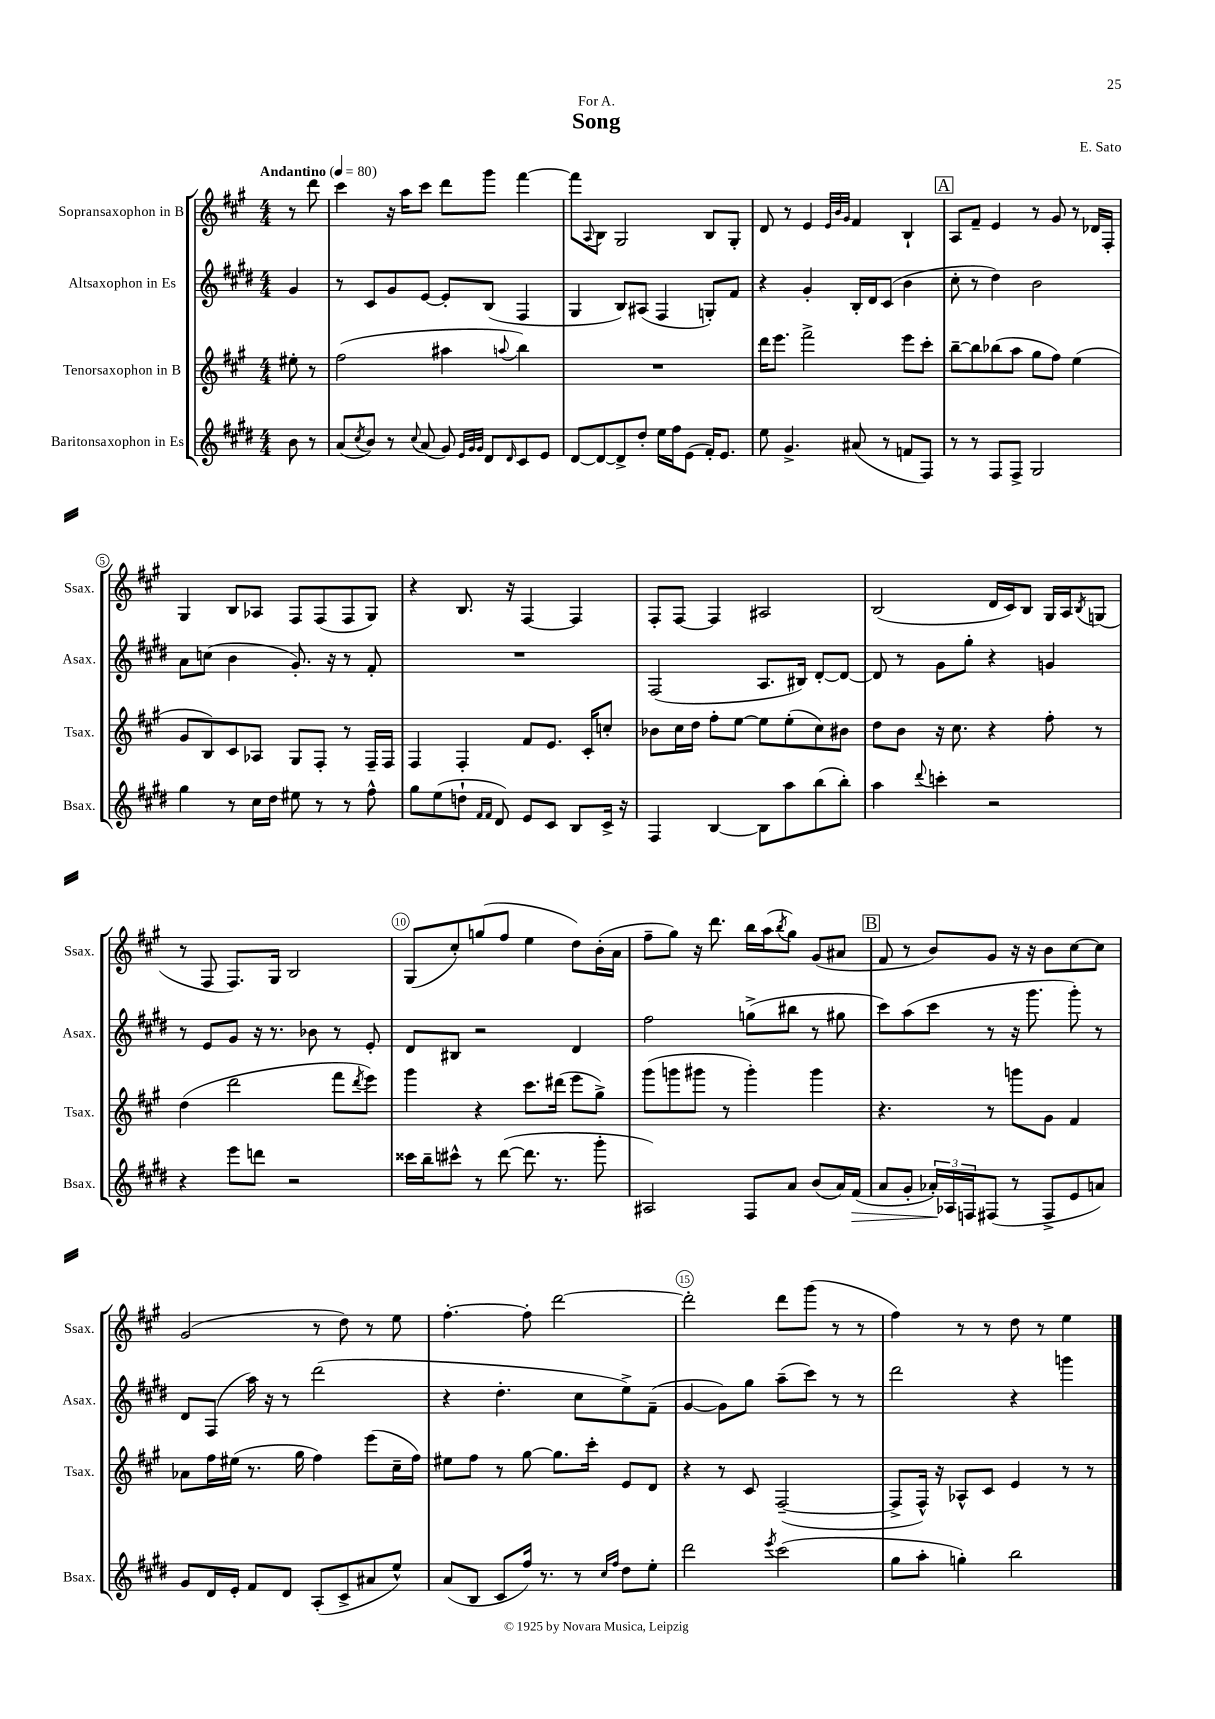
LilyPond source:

\header { title = "Song" composer = "E. Sato" dedication = "For A." }
<<
\new StaffGroup <<
\new Staff = "s0" \with { instrumentName = "Sopransaxophon in B" shortInstrumentName = "Ssax." } {
    \clef treble \key a \major \numericTimeSignature \time 4/4 \partial 4 \tempo "Andantino" 4 = 80
    r8 d'''8 |
    cis'''4 r16 a''16 cis'''8 d'''8 gis'''8 fis'''4~ |
    fis'''8 \appoggiatura { a8 } b8 gis2 b8 gis8-. |
    d'8 r8 e'4 \grace { e'32 b'32 gis'32 } fis'4 b4-! |
    \mark \markup { \box "A" } a8 fis'8-- e'4 r8 gis'8 r8 des'16 fis16-. |
    gis4 b8 aes8 fis8 fis8( fis8 gis8) |
    r4 b8. r16 fis4~ fis4 |
    fis8-. fis8~ fis4 ais2 |
    b2( d'16 cis'16) b8 gis16 a16 \acciaccatura { b8 } g8( |
    r8 fis8 fis8.) gis16 b2 |
    gis8( cis''8-.) g''8( fis''8 e''4 d''8) b'16-.( a'16 |
    fis''8-- gis''8) r16 d'''8. b''16 a''16( \acciaccatura { b''8 } gis''8) gis'8( ais'8 |
    \mark \markup { \box "B" } fis'8 r8 b'8) gis'8 r16 r16 b'8 cis''8~ cis''8 |
    gis'2( r8 d''8) r8 e''8 |
    fis''4.~-. fis''8-. d'''2~ |
    d'''2-. d'''8 gis'''8( r8 r8 |
    fis''4) r8 r8 d''8 r8 e''4 \bar "|." |
}
\new Staff = "s1" \with { instrumentName = "Altsaxophon in Es" shortInstrumentName = "Asax." } {
    \clef treble \key e \major \numericTimeSignature \time 4/4 \partial 4
    gis'4 |
    r8 cis'8 gis'8 e'8~ e'8-. b8( fis4 |
    gis4 b8) ais8( fis4 g8-.) fis'8 |
    r4 gis'4-. b16-. dis'16 cis'8( b'4 |
    \mark \markup { \box "A" } cis''8-. r8 dis''4) b'2 |
    a'8 c''8( b'4 gis'8.-.) r16 r8 fis'8-. |
    R1 |
    fis2( a8. bis16) dis'8~-. dis'8~ |
    dis'8 r8 gis'8 gis''8-. r4 g'4 |
    r8 e'8 gis'8 r16 r8. bes'8 r8 e'8-. |
    dis'8 bis8 r2 dis'4 |
    fis''2 g''8->( bis''8 r8 gis''8 |
    \mark \markup { \box "B" } cis'''8) a''8( cis'''8 r8 r16 gis'''8. gis'''8-.) r8 |
    dis'8 fis8( a''16) r16 r8 dis'''2( |
    r4 dis''4.-. cis''8 e''8->) fis'8--( |
    gis'4~ gis'8) gis''8 a''8--( cis'''8) r8 r8 |
    dis'''2 r4 g'''4 \bar "|." |
}
\new Staff = "s2" \with { instrumentName = "Tenorsaxophon in B" shortInstrumentName = "Tsax." } {
    \clef treble \key a \major \numericTimeSignature \time 4/4 \partial 4
    eis''8-. r8 |
    fis''2( ais''4 \appoggiatura { a''8 } b''4) |
    R1 |
    d'''16 e'''8. fis'''2-> e'''8 cis'''8-. |
    \mark \markup { \box "A" } b''8~-- b''8 bes''8( a''8 gis''8 fis''8) e''4( |
    gis'8 b8) cis'8 aes8 gis8 fis8-. r8 fis16-- fis16 |
    fis4 fis4-. fis'8 e'8. cis'16-. c''8-. |
    bes'8 cis''16 d''16 fis''8-. e''8~ e''8 e''8-.( cis''8) bis'8 |
    d''8 b'8 r16 cis''8. r4 fis''8-. r8 |
    d''4( d'''2 fis'''8 \acciaccatura { d'''8 } e'''8) |
    gis'''4 r4 cis'''8. dis'''16( e'''8 gis''8->) |
    gis'''8( g'''8 gis'''8 r8 gis'''4-.) gis'''4 |
    \mark \markup { \box "B" } r4. r8 g'''8 gis'8 fis'4 |
    aes'8 fis''16 eis''16( r8. gis''16 fis''4) e'''8( cis''16-- fis''16) |
    eis''8 fis''8 r8 gis''8~ gis''8. cis'''16-. e'8 d'8 |
    r4 r8 cis'8 fis2~--( |
    fis8-> fis16-^) r16 aes8-^ cis'8 e'4 r8 r8 \bar "|." |
}
\new Staff = "s3" \with { instrumentName = "Baritonsaxophon in Es" shortInstrumentName = "Bsax." } {
    \clef treble \key e \major \numericTimeSignature \time 4/4 \partial 4
    b'8 r8 |
    a'8( \acciaccatura { cis''8 } b'8) r8 \appoggiatura { cis''8 } a'8( gis'8) \grace { e'32 gis'32 gis'32 } dis'8 \grace { dis'16 } cis'8 e'8 |
    dis'8~ dis'8~ dis'8-> dis''8-. e''16 fis''16 e'8( fis'16-.) e'8. |
    e''8 gis'4.-> ais'8( r8 f'8 fis8) |
    \mark \markup { \box "A" } r8 r8 fis8 fis8-> gis2 |
    gis''4 r8 cis''16 dis''16 eis''8 r8 r8 fis''8-^ |
    gis''8 e''8( d''8-! \grace { fis'16 fis'16 } dis'8) e'8 cis'8 b8 cis'16-> r16 |
    fis4 b4~ b8 a''8 b''8( b''8-.) |
    a''4 \appoggiatura { dis'''8 } c'''4-. r2 |
    r4 e'''8 d'''8 r2 |
    cisis'''16 b''16-- cis'''8-^ r8 dis'''8~( dis'''8. r8. gis'''8-. |
    ais2) fis8 a'8 b'8( a'16) fis'16\>( |
    \mark \markup { \box "B" } a'8 gis'8-. \tuplet 3/2 { aes'16-.\!) aes16 f16 } fis8( r8 fis8-> e'8 a'8) |
    gis'8 dis'16 e'16-. fis'8 dis'8 a8-.( cis'8-> ais'8 e''8-^) |
    a'8( b8 cis'8 fis''16) r8. r8 \grace { cis''16 fis''16 } dis''8 e''8-. |
    dis'''2 \acciaccatura { e'''8 } cis'''2( |
    gis''8 a''8-. g''4-.) b''2 \bar "|." |
}
>>
>>
\layout { \context { \Score \override BarNumber.break-visibility = ##(#f #t #t) barNumberVisibility = #(every-nth-bar-number-visible 5) \override BarNumber.stencil = #(make-stencil-circler 0.1 0.3 ly:text-interface::print) } }
